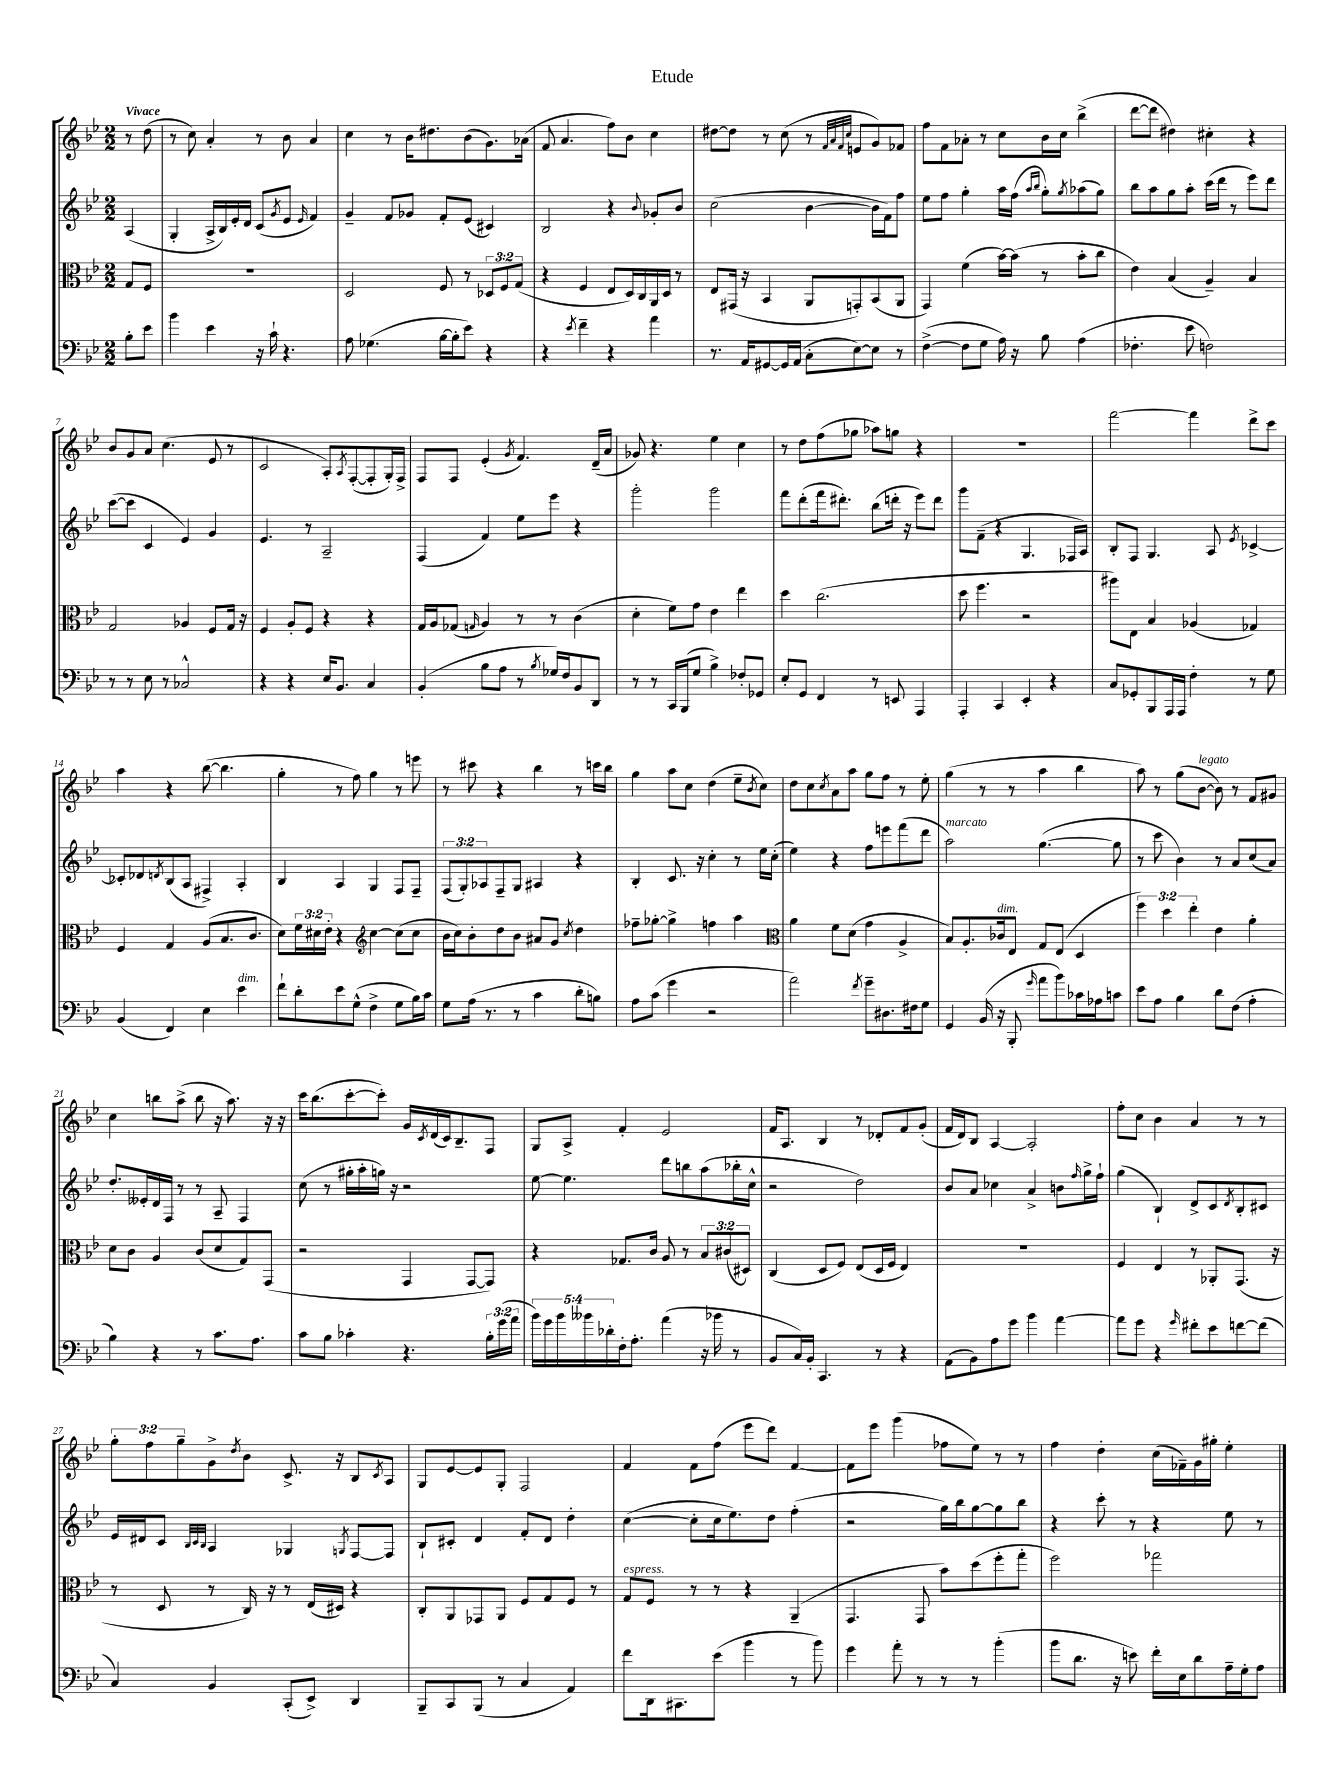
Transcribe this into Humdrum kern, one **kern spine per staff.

**kern	**kern	**kern	**kern
*staff4	*staff3	*staff2	*staff1
*clefF4	*clefC3	*clefG2	*clefG2
*k[b-e-]	*k[b-e-]	*k[b-e-]	*k[b-e-]
*M2/2	*M2/2	*M2/2	*M2/2
8B-'\L	8G/L	(4A/	8r
8e-\J	8F/J	.	(8dd\
=	=	=	=
4b-\	1r	4G'/	8r
.	.	.	8cc\)
4e-\	.	16A^/LL	4a'/
.	.	16B-/)	.
.	.	16e-'/	.
.	.	16d/JJ	.
16r	.	(8c/L	8r
16c`\	.	.	.
.	.	8qg/	.
4.r	.	8e-/J	8b-\
.	.	16qqe-/	.
.	.	4f/)	4a/
=	=	=	=
8A\	2D/	4g~/	4cc\
(4.G-\	.	.	.
.	.	8f/L	8r
.	.	8g-/J	16b-\LK
.	.	.	8.dd#\
[16B-\LL	8F/	8f'/L	.
16B-'\]J	.	.	.
8e-\J)	8r	(8e-/J	(8b-\
4r	12D-/L	4c#/)	8.g\)
.	12F/	.	.
.	(12G/J	.	.
.	.	.	(16a-\Jk
=	=	=	=
4r	4r	2B-/	8f/
.	.	.	4.a/
8qe-/	.	.	.
4f~\	4F/	.	.
4r	8E-/L	4r	8ff\L)
.	16D/L)	.	8b-\J
.	16C/	.	.
.	.	8qqb-/	.
4a\	16AA/	8g-'/L	4cc\
.	16D/JJ	.	.
.	8r	8b-/J	.
=	=	=	=
8.r	8E-/L	(2cc\	[8dd#\L
.	(16GG#/Jk	.	8dd#\]J
16AA/LK	16r	.	.
[8GG#/	4BB-/	.	8r
16GG#/]L	.	.	(8cc\
(16AA/JJ	.	.	.
8C'\L	8AA/L	[4b-\	8r
.	.	.	32qqf/LLL
.	.	.	32qqa/
.	.	.	32qqf/
.	.	.	32qqcc/JJJ
[8E-\)	8GG'/)	.	8e/L
8E-\]J	(8BB-/	16b-\]LL	8g/)
.	.	16f\J)	.
8r	8AA/J	8ff\J	8f-/J
=	=	=	=
([4F^\	4GG/)	8ee-\L	8ff\L
.	.	8ff\J	8f\
8F\]L	(4f\	4gg'\	8a-'\J
8G\J	.	.	8r
16A\)	[16b-\LL)	16aa\LL	8cc\L
16r	(16b-\]JJ	(16ff\JJ	.
.	.	16qqaa/LL	.
.	.	16qqbb-/JJ	.
8B-\	8r	8gg'\L)	16b-\L
.	.	.	16cc\JJ
.	.	8qgg/	.
(4A\	8b-'\L	(8aa-\	(4bb-^\
.	8cc\J	8gg\J)	.
=	=	=	=
4.F-'\	4e-\)	8bb-\L	[8ddd\L
.	.	8aa\	8ddd\]J
.	(4B-/	8gg\	4dd#\)
8e-\	.	8aa'\J	.
2F\)	4A~/)	(16ccc\LL	4cc#'\
.	.	16ddd\JJ	.
.	.	8r	.
.	4B-/	8eee-\L)	4r
.	.	8ddd\J	.
=	=	=	=
8r	2G/	([8ccc\L	8b-/L
8r	.	8ccc\]J	8g/
8E-\	.	4c/	8a/J
8r	.	.	(4.cc\
2C-^^/	4A-/	4e-/)	.
.	8F/L	4g/	8e-/
.	16G/Jk	.	8r
.	16r	.	.
=	=	=	=
4r	4F/	4.e-/	2c/
4r	8A'/L	.	.
.	8F/J	8r	.
16E-/LK	4r	2A~/	8A'/L)
8.BB-/J	.	.	.
.	.	.	8qA/
.	.	.	([8F'/
4C/	4r	.	8F'/]
.	.	.	16G'/L)
.	.	.	16F^/JJ
=	=	=	=
(4BB-'/	16G/LL	(4F/	8F/L
.	16A/J	.	.
.	(8G-/J	.	8F/J
.	16qqG/	.	.
8B-\L	4A/)	4f/)	(4e-'/
8A\J	.	.	.
.	.	.	8qg/
8r	8r	8ee-\L	4.f/)
8qB-/	.	.	.
16G-/LL)	8r	8eee-\J	.
16F/J	.	.	.
8BB-/	(4c\	4r	.
8DD/J	.	.	(16d~/LL
.	.	.	16a/JJ
=	=	=	=
8r	4d'\	2ggg'\	8g-/)
8r	.	.	4.r
16CC/LL	8f\L)	.	.
(16BBB-/J	.	.	.
8G/J	8g\J	.	.
4B-^\)	4e-\	2ggg\	4ee-\
8F-'/L	4ee-\	.	4cc\
8GG-/J	.	.	.
=	=	=	=
8E-'/L	4dd\	8fff\L	8r
8GG/J	.	(8ddd'\	8dd\L
4FF/	(2.cc\	16fff\k	(8ff\
.	.	8.ddd#'\J)	.
.	.	.	8gg-\J
8r	.	(8bb-\L	8aa-\L)
8EE/	.	16ddd'\Jk	8gg\J
.	.	16r	.
4AAA/	.	8eee-\L)	4r
.	.	8ddd\J	.
=	=	=	=
4AAA'/	8dd\	8ggg\L	1r
.	4.ff\	(8f~\J	.
4CC/	.	4r	.
4EE-'/	2r	4.G/	.
4r	.	.	.
.	.	16F-/LL	.
.	.	16A/JJ)	.
=	=	=	=
8C/L	8aa#\L)	8B-'/L	[2fff\
8GG-'/	8E-\J	8F/J	.
8BBB-/	4B-/	4.G/	.
16AAA/L	.	.	.
16AAA/JJ	.	.	.
4F'\	(4A-/	.	4fff\]
.	.	8A/	.
.	.	8qe-/	.
8r	4G-/)	[4c-^/	8ddd^\L
8G\	.	.	8ccc\J
=	=	=	=
(4BB-/	4F/	8c-'/]L	4aa\
.	.	8d-/	.
.	.	8qd/	.
4FF/)	4G/	(8B-/	4r
.	.	8A/J	.
4E-\	(8A/L	4F#^/)	([8bb-\
.	8.B-/	.	4.bb-\]
4e-\	.	4A'/	.
.	8.c/J	.	.
=	=	=	=
8f`\L	8d\L)	4B-/	4gg'\
8d'\	24f\L	.	.
.	24d#\	.	.
.	24e-'\JJ	.	.
8e-\	4r	4A/	8r
(8G^^\J	.	.	8ff\)
*	*clefG2	*	*
4F^\	[4cc\	4G/	4gg\
8G\L	(8cc\]L	8F/L	8r
16B-\L)	8cc\J	8F~/J	8eee\
16c\JJ	.	.	.
=	=	=	=
8G\L	16b-\LL	(12F/L	8r
.	16cc\J)	.	.
.	.	12G'/)	.
(16A\Jk	8b-'\	.	8ccc#\
.	.	12A-/	.
8.r	.	.	.
.	8dd\	8F~/	4r
8r	8b-\J	8G/J	.
4c\	8a#/L	4A#/	4bb-\
.	8g/J	.	.
.	8qcc/	.	.
8d'\L	4dd\	4r	8r
8B\J)	.	.	16ccc\LL
.	.	.	16bb-\JJ
=	=	=	=
8A\L	8ff-~\L	4B-'/	4gg\
(8c\J	[8gg-'\J	.	.
4g\	4gg-^\]	8.c/	8aa\L
.	.	.	8cc\J
.	.	16r	.
2r	4ff\	4cc'\	(4dd\
.	4aa\	8r	8ee-~\L
.	.	.	8qb-/
.	.	16ee-\LL	8cc\J)
.	.	(16cc'\JJ	.
=	=	=	=
*	*clefC3	*	*
2a\)	4a\	4ee-\)	8dd\L
.	.	.	8cc\
.	.	.	8qcc/
.	8f\L	4r	8a\
.	(8d\J	.	8aa\J
8qf/	.	.	.
8g~\L	4g\	8ff\L	8gg\L
8.D#\	.	8eee\	8ff\J
.	4A^/	(8fff\	8r
16F#\k	.	.	.
8G\J	.	8ddd\J	8ee-'\
=	=	=	=
4GG/	8B-/L)	2aa\)	(4gg\
.	8.A'/	.	.
(16BB-/	.	.	8r
16r	16c-/k	.	.
8BBB-'/	8E-/J	.	8r
16qqg/	.	.	.
8a\L	8G/L	([4.gg\	4aa\
8b-\)	(8E-/J	.	.
16c-\L	4D/	.	4bb-\
16A-\J	.	.	.
8c\J	.	8gg\]	.
=	=	=	=
8e-\L	6ff\)	8r	8aa\)
8A\J	.	8ccc\	8r
.	6dd\	.	.
4B-\	.	4b-\)	(8gg\L
.	6ee-'\	.	.
.	.	.	[8b-\J
8d\L	4e-\	8r	8b-\])
(8F\J	.	8a/L	8r
4A'\	4a'\	(8cc/	8f/L
.	.	8a/J)	8g#/J
=	=	=	=
4B-\)	8d\L	8.dd'/L	4cc\
.	8c\J	.	.
.	.	16e--'/L	.
4r	4A/	16d/	8bb\L
.	.	16F/JJ	.
.	.	8r	(8aa^\J
8r	(8c/L	8r	8bb\
8.c\L	8d/	8A~/	16r
.	.	.	8.aa\)
.	8G/)	4F/	.
8.A\J	.	.	.
.	(8GG/J	.	16r
.	.	.	16r
=	=	=	=
8c\L	2r	(8cc\	16ccc\LK
.	.	.	(8.bb-\
8B-\J	.	8r	.
4c-'\	.	16gg#'\LL	[8ccc'\
.	.	16aa'\	.
.	.	16gg\JJ)	8ccc'\]J)
.	.	16r	.
4.r	4GG/	2r	16g/LL
.	.	.	8qc/
.	.	.	(16d/
.	.	.	16c/J)
.	.	.	8.B-~/
.	[8GG/L	.	.
24B-'\LL	8GG/]J)	.	8F/J
(24g\	.	.	.
24a\JJ	.	.	.
=	=	=	=
20b-\LL)	4r	[8ee-\	8G/L
20g\	.	.	.
20b-\	.	.	.
.	.	4.ee-\]	8A^/J
20b--\	.	.	.
20d-'\	.	.	.
16F'\J	8.G-/L	.	4f'/
8.A'\J	.	.	.
.	16c/Jk	.	.
(4a\	8A/	8ddd\L	2e-/
.	8r	8bb\	.
16r	12B-/L	(8aa\	.
16b-\	.	.	.
.	(12c#/	.	.
8r	.	16bb-'\L	.
.	12D#/J)	.	.
.	.	16cc^^\JJ	.
=	=	=	=
8BB-/L	(4C/	2r	16f/LK
.	.	.	8.A/J
16C/L)	.	.	.
16BB-'/JJ	.	.	.
4.CC/	8D/L	.	4B-/
.	8F/J)	.	.
.	(8E-/L	2dd\)	8r
8r	16D/L	.	8d-'/L
.	16F/JJ	.	.
4r	4E-/)	.	8f/
.	.	.	(8g'/J
=	=	=	=
(8AA\L	1r	8b-/L	16f/LL
.	.	.	16d/J)
8BB-\)	.	8a/J	8B-/J
8A\	.	4cc-\	[4A/
8g\J	.	.	.
4b-\	.	4a^/	2A'/]
[4a\	.	8b\L	.
.	.	16qqff/	.
.	.	16gg^\L	.
.	.	16ff`\JJ	.
=	=	=	=
8a\]L	4F/	(4gg\	8ff'\L
8g\J	.	.	8cc\J
4r	4E-/	4B-`/)	4b-\
16qqg/	.	.	.
8f#'\L	8r	8d^/L	4a/
8e-\	8AA-'/L	8c/	.
.	.	8qd/	.
[8f\	(8.GG/J	8B-'/	8r
(8f\]J	.	8c#/J	8r
.	16r	.	.
=	=	=	=
4C/)	8r	16e-/LL	12gg'\L
.	.	16d#/J	.
.	.	.	12ff\
.	8D/	8c/J	.
.	.	.	12gg~\
.	.	32qqB-/LLL	.
.	.	32qqc/	.
.	.	32qqB-/JJJ	.
4BB-/	8r	4A/	8g^\
.	.	.	8qdd/
.	16C/)	.	8b-\J
.	16r	.	.
(8CC'/L	8r	4G-/	8.c^/
8EE-^/J)	(16E-/LL	.	.
.	16D#/JJ)	.	16r
.	.	8qG/	.
4DD/	4r	[8F/L	8B-/L
.	.	.	8qc/
.	.	8F/]J	8A/J
=	=	=	=
8BBB-~/L	8C'/L	8B-`/L	8G/L
8CC/	8AA/	8c#'/J	[8e-/
(8BBB-/J	8GG-/	4d/	8e-/]
8r	8AA/J	.	8G'/J
4C/	8F/L	8f'/L	2F/
.	8G/	8d/J	.
4AA/)	8F/J	4dd'\	.
.	8r	.	.
=	=	=	=
8f\L	8G/L	([4cc\	4f/
16DD\k	8F/J	.	.
8.CC#\	.	.	.
.	8r	8cc'\]L	8f\L
(8e-\J	8r	16cc\k	(8ff\J
.	.	8.ee-\)	.
4b-\	4r	.	8eee-\L
.	.	8dd\J	8ddd\J)
8r	(4AA~/	(4ff'\	[4f/
8b-\)	.	.	.
=	=	=	=
4g\	4.GG/	2r	8f\]L
.	.	.	8eee-\J
8a'\	.	.	(4ggg\
8r	8GG/	.	.
8r	8b-\L)	16gg\LL)	8ff-\L
.	.	16bb-\J	.
8r	(8dd\	[8gg\	8ee-\J)
(4b-'\	8ff'\	8gg\]	8r
.	8gg'\J	8bb-\J	8r
=	=	=	=
8b-\L	2ff\)	4r	4ff\
8.d\J	.	.	.
.	.	8ccc'\	4dd'\
16r	.	.	.
8e\)	.	8r	.
16f'\LL	2gg-\	4r	(16cc\LL
16E-\J	.	.	16f-~\)
8d\	.	.	16g\
.	.	.	16gg#'\JJ
16A~\L	.	8ee-\	4ee-'\
16G'\J	.	.	.
8A\J	.	8r	.
==	==	==	==
*-	*-	*-	*-
